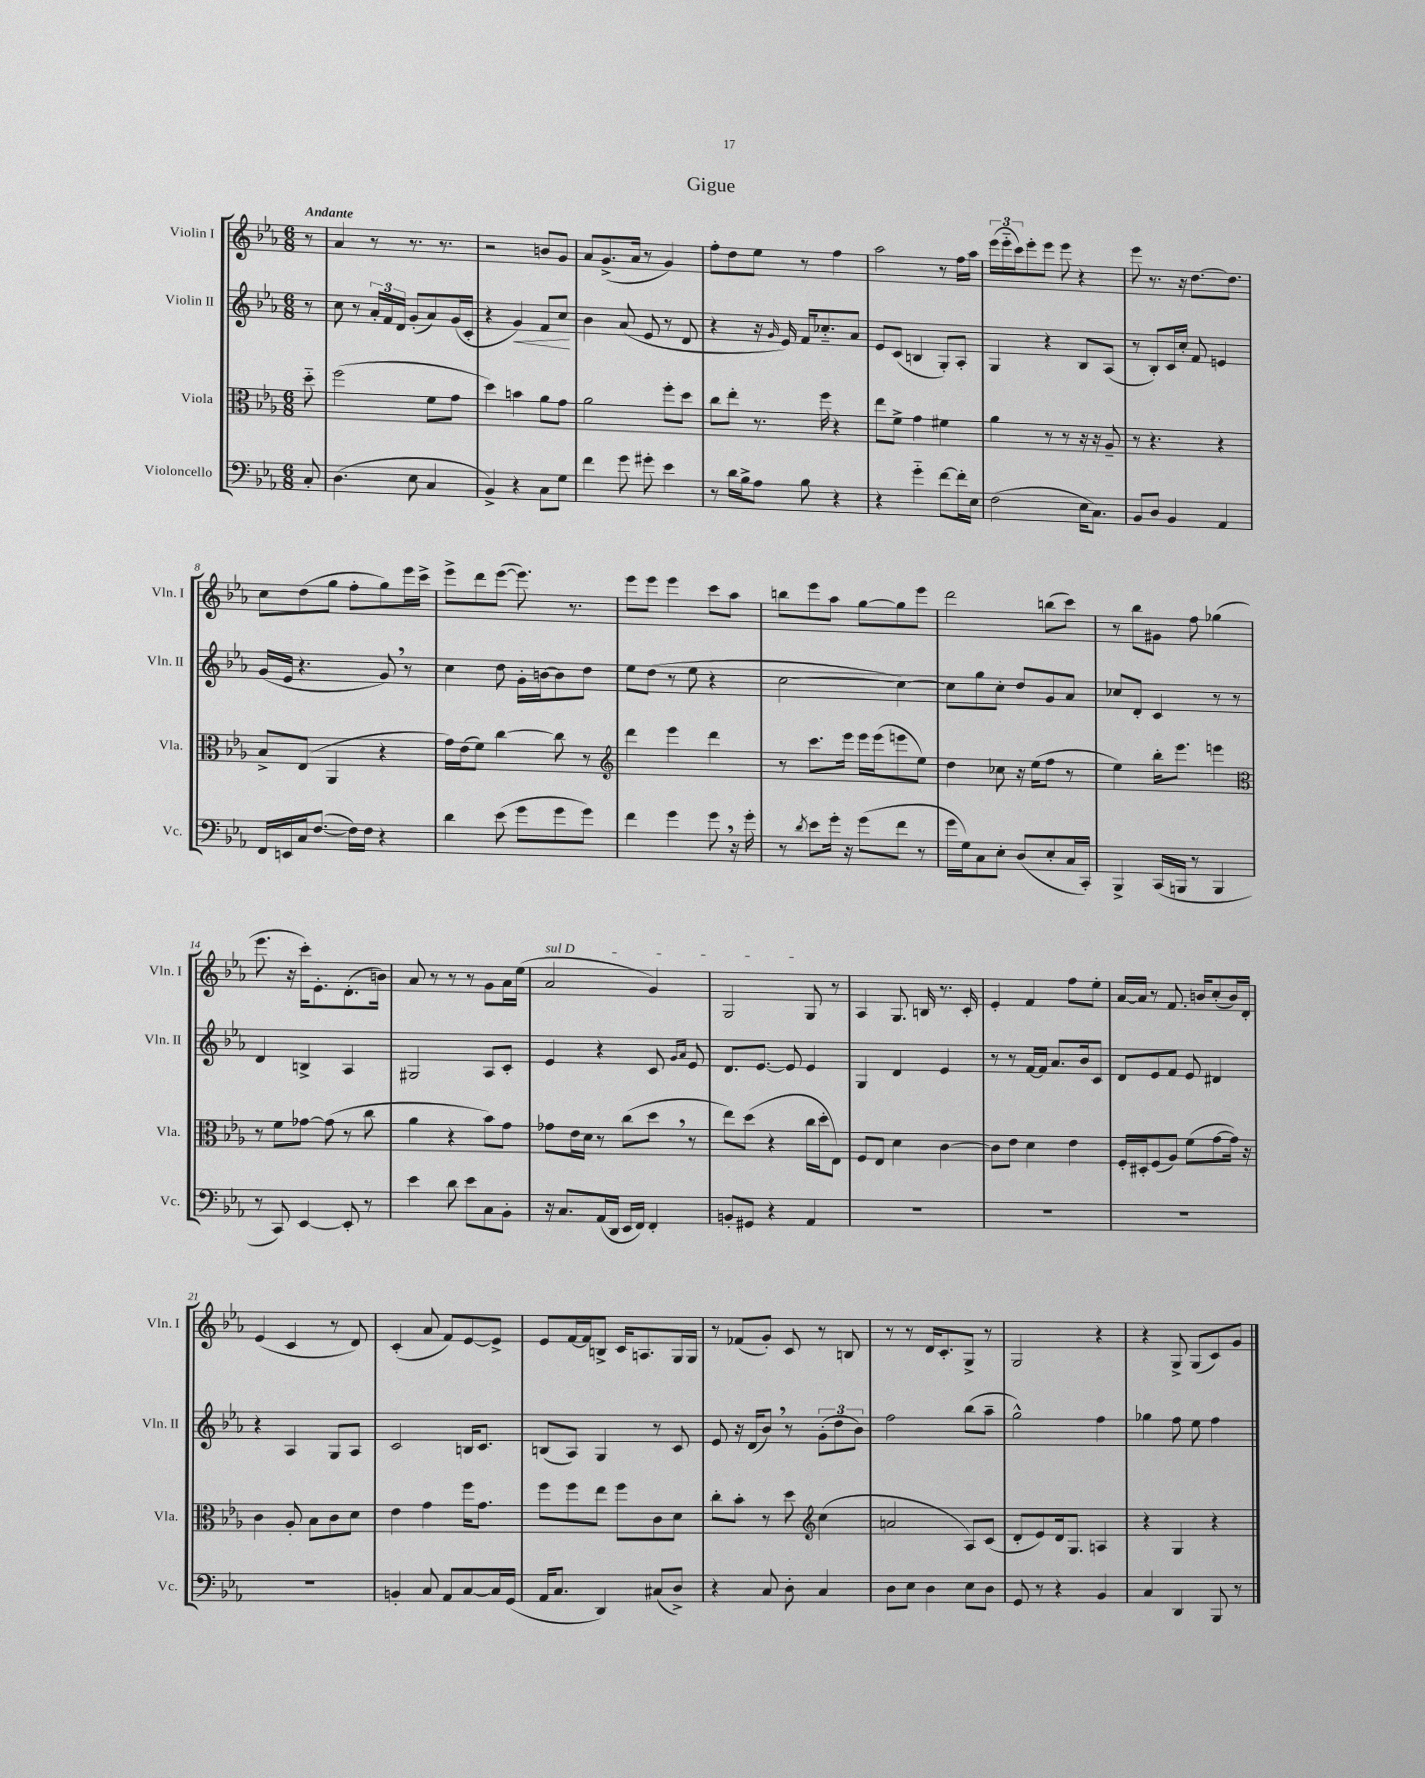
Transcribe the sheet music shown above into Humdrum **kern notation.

**kern	**kern	**kern	**kern
*staff4	*staff3	*staff2	*staff1
*clefF4	*clefC3	*clefG2	*clefG2
*k[b-e-a-]	*k[b-e-a-]	*k[b-e-a-]	*k[b-e-a-]
*M6/8	*M6/8	*M6/8	*M6/8
8C'	8dd'~	8r	8r
=	=	=	=
(4.D	(2ff	8cc	4a-
.	.	8r	.
.	.	24a-'	8r
.	.	24f	.
.	.	24d	.
8E-	.	(8g'	8.r
4C	8f	8a-)	.
.	.	.	8.r
.	8g	(16g	.
.	.	16c'	.
=	=	=	=
4BB-^)	4dd)	4r	2r
4r	4b	4g)	.
8C	8a-	8f	8b
8G	8g	8cc	8g
=	=	=	=
4f	2a-	4b-	8a-
.	.	.	(8.g^
8g	.	(8a-	.
.	.	.	16a-
8g#'	.	8e-	8r
4e-	8ff'	8r	4g)
.	8dd	8d	.
=	=	=	=
8r	8cc	4r	8ff'
16d	8ee-'	.	8dd
16B-^	.	.	.
8A-	8.r	16r	8ee-
.	.	16qqg	.
.	.	16e-)	.
8B-	.	16f	8r
.	16ff	8.cc-'~	.
4r	4r	.	4ff
.	.	8a-	.
=	=	=	=
4r	8ee-	8e-	2aa-
.	8f^	(8c	.
4g'~	4g	4B	.
[8f	4f#	8G')	8r
16f']	.	8A-'	16ff
16E-	.	.	16aa-
=	=	=	=
(2F	4a-	4G	(24eee-
.	.	.	24eee-'~
.	.	.	24ccc)
.	.	.	8eee-'
.	8r	4r	8eee-
.	8r	.	8eee-
16E-	16r	8B-	4r
8.C)	16r	.	.
.	8A-~	(8A-	.
=	=	=	=
8BB-	8r	8r	8eee-
8D	4.r	8B-')	8.r
4BB-	.	16c	.
.	.	16cc'	16r
.	.	8f	[8.dd
4AA-	4r	4e	.
.	.	.	8.dd]
=	=	=	=
16FF	8B-^	(16g	8cc
16EE	.	16e-	.
16C	(8E-	4.r	(8dd
([8.F	.	.	.
.	4AA-	.	8gg
16F])	.	.	8ff'
16F	.	.	.
4r	4r	8g)	8gg)
.	.	8r	16eee-
.	.	.	16ccc^
=	=	=	=
4d	16g)	4cc	8eee-^
.	(16e-	.	.
.	8f)	.	8ddd
(8e-	[4cc	8dd	([8eee-
8g	.	16g'	8.eee-])
.	.	[16b	.
8g	8cc]	8b]	.
.	.	.	8.r
8g)	8r	8dd	.
=	=	=	=
*	*clefG2	*	*
4f	4ddd	8ee-	8eee-
.	.	(8dd	8eee-
4g	4eee-	8r	4eee-
.	.	8ee-	.
8g	4ddd	4r	8ccc
16r	.	.	8aa-
16g'	.	.	.
=	=	=	=
8r	8r	[2cc	8bb
8qd	.	.	.
8e-	8.ccc	.	8eee-
16g'	.	.	8aa-
16r	16eee-	.	.
(8g	16eee-	.	[8gg
.	(16eee-	.	.
8f	8eee	4cc_)	8gg]
8r	8ee-)	.	8eee-
=	=	=	=
16g	4dd	8cc]	2ddd
16G)	.	.	.
8C	.	8gg	.
8E-'	8cc-	8cc'	.
(8D	16r	8dd	.
.	(16ee-	.	.
8E-'	8ff	8g	(8bb
16C	8r	8a-	8ccc)
16CC')	.	.	.
=	=	=	=
4BBB-^	4ee-)	8cc-	8r
.	.	8d'	8bb-
(16CC	16bb-'	4c	8g#
16BBB	8.eee-	.	.
8r	.	.	8ff
4BBB	4eee	8r	(4gg-
.	.	8r	.
=	=	=	=
*	*clefC3	*	*
8r	8r	4d	8.eee-
8CC)	8f	.	.
.	.	.	16r
[4EE-	[8g-	4B^	16ccc')
.	.	.	8.e-'
.	(8g-]	.	.
8EE-']	8r	4A-	(8.d'
8r	8cc	.	.
.	.	.	16b)
=	=	=	=
4e-	4a-	2G#	8a-
.	.	.	8r
8d	4r	.	8r
8e-	.	.	8r
8C	8b-)	8A-	8g
8BB-'	8g	8c'	16a-
.	.	.	(16ee-
=	=	=	=
16r	8g-	4e-	2a-
8.C	.	.	.
.	16e-	.	.
.	16d	.	.
(16AA-	8r	4r	.
16DD	.	.	.
16EE-	(8cc	.	.
16FF)	.	.	.
4FF'	8dd	8c	4g)
.	.	16qqg	.
.	.	16qqa-	.
.	8r	8e-	.
=	=	=	=
8BB'	8ee-)	8.d	2G
8GG#	(8dd	.	.
.	.	[8.e-	.
4r	4r	.	.
.	.	8e-]	.
4AA-	16cc	4e-	8G
.	16dd'	.	.
.	8E-)	.	8r
=	=	=	=
2.r	8F	4G	4A-
.	8E-	.	.
.	4d	4d	8.G
.	.	.	16B
.	[4c	4e-	8.r
.	.	.	16c'
=	=	=	=
2.r	8c]	8r	4e-'
.	8e-	8r	.
.	4d	[16f	4f
.	.	16f]	.
.	.	8.a-	.
.	4e-	.	8ff
.	.	16b-	.
.	.	8c	8ee-'
=	=	=	=
2.r	16F'	8d	[16a-
.	16D#'	.	16a-]
.	(8F	8e-	8r
.	8A-)	8f	8.f
.	(8f	8e-	.
.	.	.	16b
.	[8g	4d#	(8cc'
.	16g])	.	16b)
.	16r	.	16d'
=	=	=	=
2.r	4c	4r	(4e-
.	8A-'	4A-	4c
.	8B-	.	.
.	8c	8G	8r
.	8d	8A-	8d)
=	=	=	=
4BB'	4e-	2c	(4c'
8C	4g	.	8a-
8AA-	.	.	8f)
[8C	16ff	16B	[8e-
.	8.g	8.c	.
16C]	.	.	8e-^]
(16GG	.	.	.
=	=	=	=
16AA-	8ff	(8B	8e-
8.C	.	.	.
.	8ff	8A-)	[16f
.	.	.	16f]
4DD)	8ee-	4G	8B^
.	8ff	.	16c
.	.	.	8.A
(8C#	8c	8r	.
8D^)	8d	8c	16G
.	.	.	16G
=	=	=	=
4r	8cc'	8e-	8r
.	8b-'	16r	(8f-
.	.	(16d	.
8C	8r	8b-)	8g')
8D'	8dd	8r	8c
*	*clefG2	*	*
4C	(4cc	(12g'	8r
.	.	12dd	.
.	.	.	8B
.	.	12b-)	.
=	=	=	=
8D	2a	2ff	8r
8E-	.	.	8r
4D	.	.	16d
.	.	.	8.c'
8E-	8A-)	(8bb-	8G^
8D	(8c	8aa-~	8r
=	=	=	=
8GG	8d'	2gg^^)	2G
8r	8e-)	.	.
4r	16d	.	.
.	8.G	.	.
4BB-	4A	4ff	4r
=	=	=	=
4C	4r	4gg-	4r
4DD	4G	8ff	8G^
.	.	8ee-	(8G
8BBB-	4r	4ff	8c)
8r	.	.	8g
==	==	==	==
*-	*-	*-	*-
